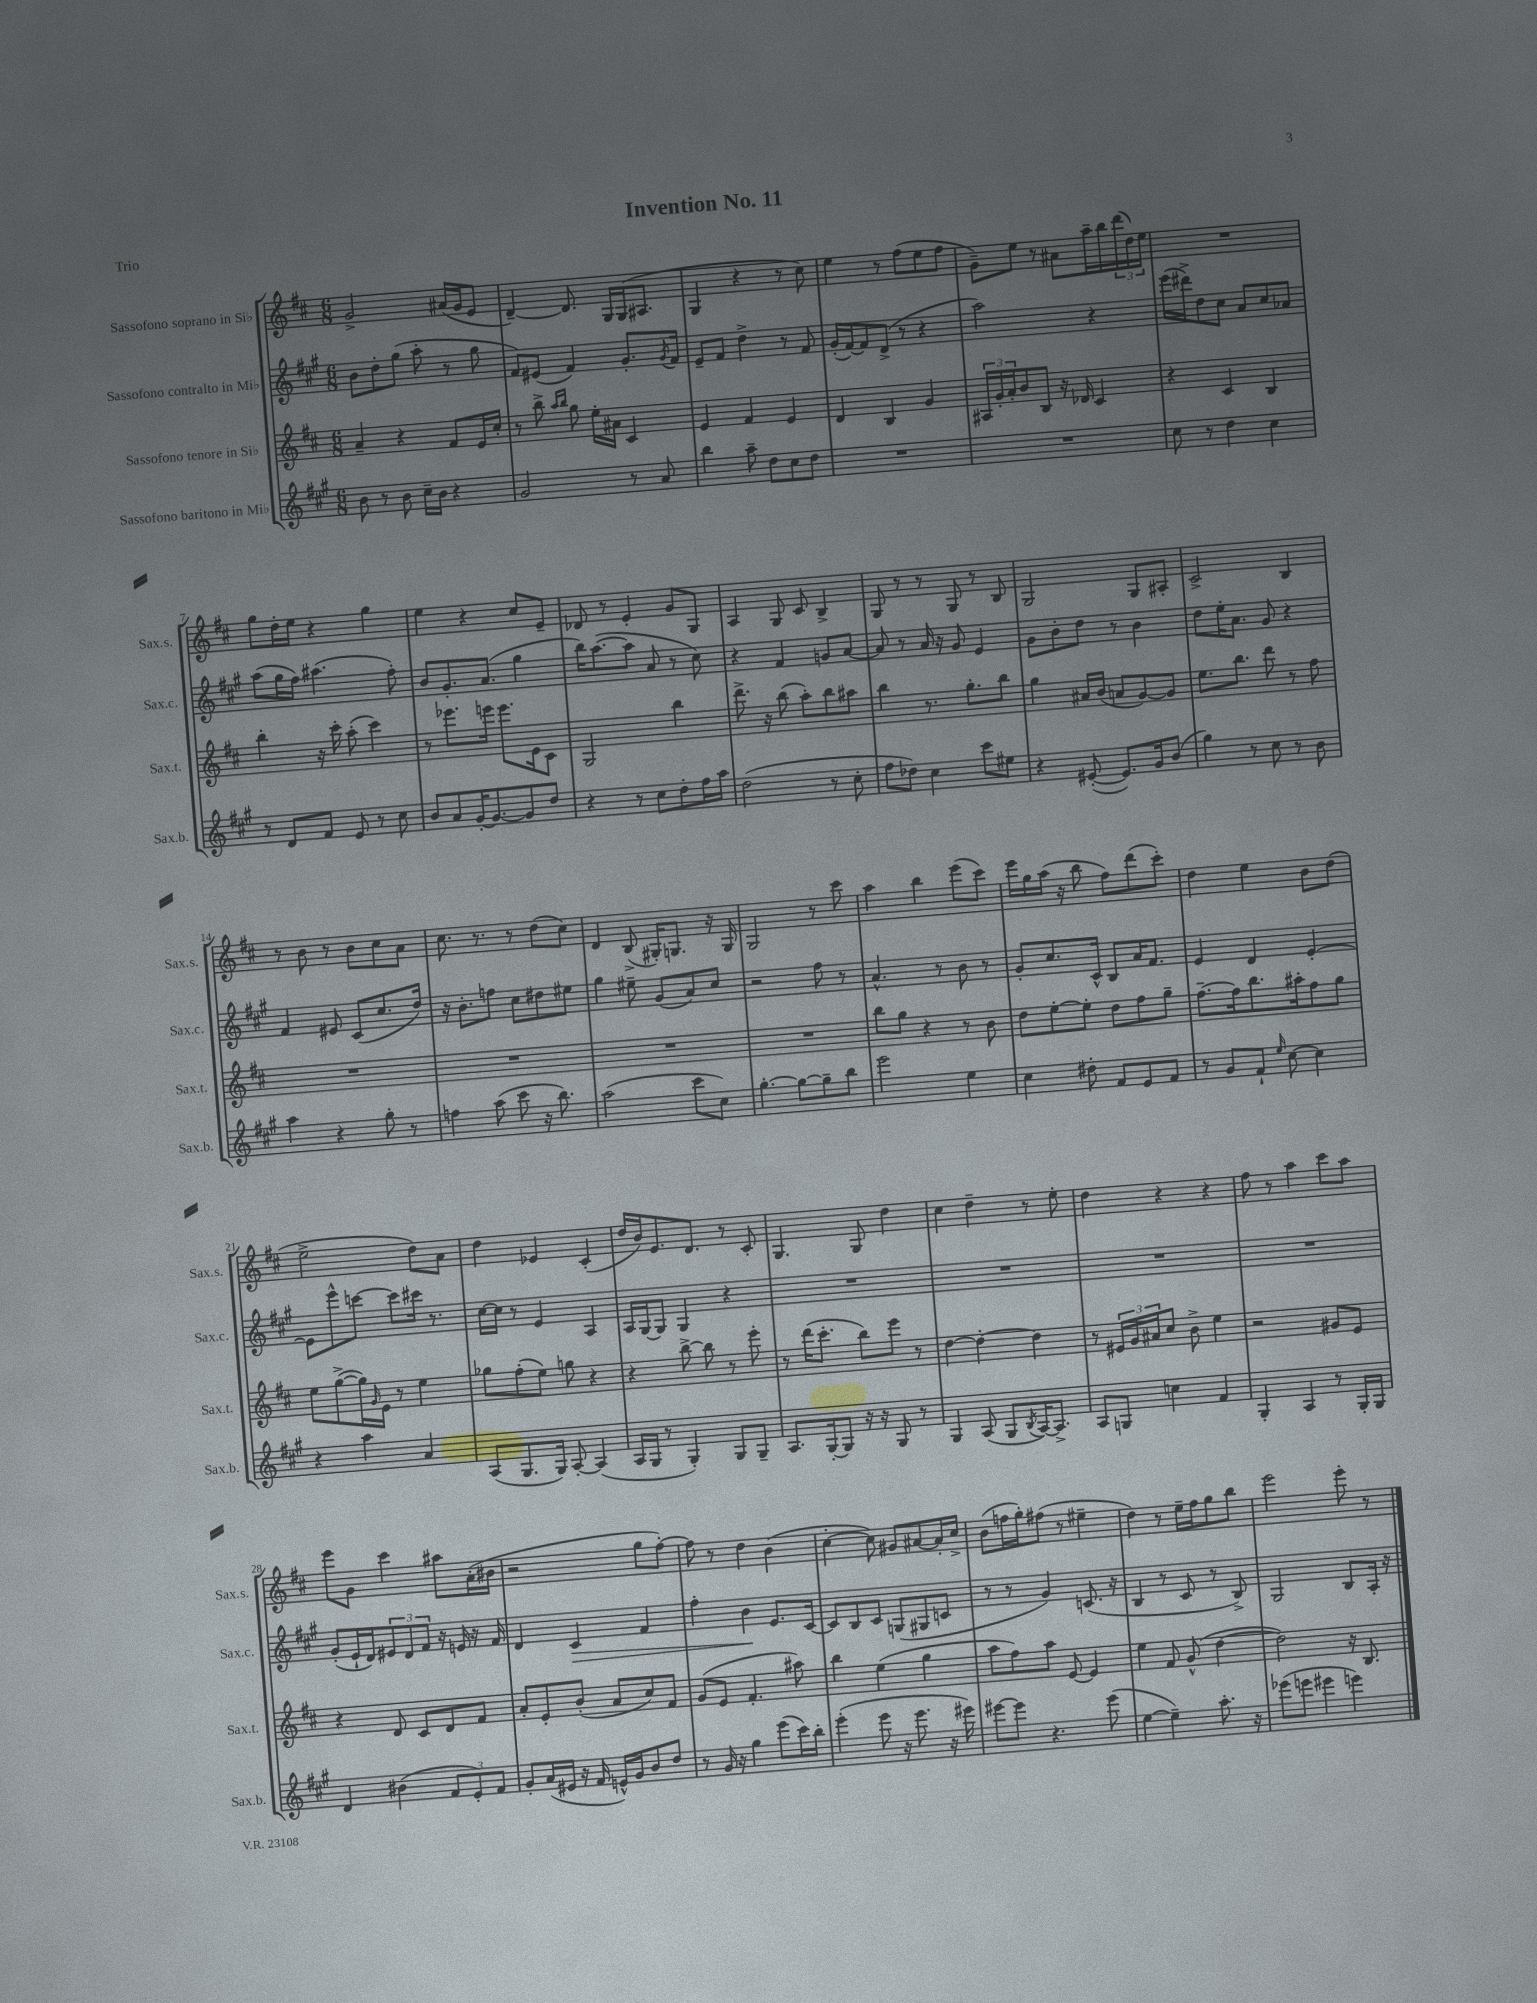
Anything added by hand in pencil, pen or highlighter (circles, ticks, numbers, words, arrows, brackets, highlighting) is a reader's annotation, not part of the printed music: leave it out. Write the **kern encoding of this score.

**kern	**kern	**kern	**kern
*staff4	*staff3	*staff2	*staff1
*clefG2	*clefG2	*clefG2	*clefG2
*k[f#c#g#]	*k[f#c#]	*k[f#c#g#]	*k[f#c#]
*M6/8	*M6/8	*M6/8	*M6/8
8b	4a~	8b	2g^
8r	.	8dd'	.
8b	4r	(8gg#	.
16cc#~	.	8aa'	.
16b	.	.	.
4r	8f#	8r	(16a#
.	.	.	16g
.	16e	8gg#	8e
.	16cc#'	.	.
=	=	=	=
2g#	8r	8f#)	[4d~)
.	8bb^	(8e#	.
.	16qqaa	.	.
.	16qqbb	.	.
.	8gg	4f#)	8.d]
.	16ee'	.	.
.	16a#	.	16G
8r	4c#	8.g#'	(16G
.	.	.	8.A#
8a	.	.	.
.	.	8qg#	.
.	.	16f#	.
=	=	=	=
4bb	4e	8e~	4G
.	.	8f#	.
8aa~	4f#	4dd^	4r
8dd	.	.	.
8cc#	4e	8r	8r
8dd	.	8f#	8cc#)
=	=	=	=
2.r	4d	(16g#'	4ee
.	.	[16f#)	.
.	.	8f#]	.
.	4B	(8d^	8r
.	.	8r	(8ff#
.	4g	4r	8ee
.	.	.	8ff#
=	=	=	=
2.r	24A#	2aa)	8g~)
.	24g'	.	.
.	24a'	.	.
.	8b	.	8ee
.	8B	.	8r
.	16r	.	8a#
.	16d-	.	.
.	4c#	4r	16aa~
.	.	.	16bb
.	.	.	(24ddd
.	.	.	24dd)
.	.	.	24ee
=	=	=	=
8cc#	4r	(16eee	2.r
.	.	16ddd#^)	.
8r	.	8dd	.
4dd	4c#	8cc#	.
.	.	8a	.
4cc#	4B	8cc#	.
.	.	8a-	.
=	=	=	=
8r	4bb'	(8aa	8gg
8d	.	16gg#	16dd'
.	.	16ff#)	16ee
8f#	16r	(4.aa#	4r
.	16ccc#'	.	.
8e	(8aa'	.	.
8r	4ccc#)	.	4gg
8cc#	.	8ff#')	.
=	=	=	=
8b	8r	8b	4ee
8a	8.eee-	8.g#'	.
[16g#'	.	.	4r
8.g#_	16eee	(8.a	.
.	8.eee	.	.
8g#]	.	4gg#	8cc#
.	16e	.	.
8dd	8c#	.	8e~
=	=	=	=
4r	2G	16bb)	8d-
.	.	([8.aa	.
.	.	.	8r
8r	.	8aa]	4e'
8cc#	.	8a	.
8dd'	4bb	8r	8g
16ff#	.	8cc#)	8G
16aa	.	.	.
=	=	=	=
(2dd	8.ddd^	4r	4A
.	16r	.	.
.	(8bb	4f#	8G
.	8aa')	.	8c#
8r	8bb	8g	4B^
8cc#'	8aa#	[8a	.
=	=	=	=
8ff#	4bb	8a]	8G
8dd-)	.	8r	8r
4cc#	8.r	16a	8r
.	.	16r	.
.	.	8g#	8G
.	8.gg'	.	.
8ccc#	.	4e	8r
8ee#	8bb	.	8B
=	=	=	=
4r	4gg	8g#	2G
.	.	8b'	.
([8e#'	16a#	8dd	.
.	(16b	.	.
8.e#])	8a	8r	.
.	[8g)	4b	8G
16g#	.	.	.
(8b	8g]	.	8A#'
=	=	=	=
4gg#)	8.ee	8dd	2c#^
.	.	16ee'	.
.	8.bb	8.a	.
8r	.	.	.
8cc#	8ddd	8g#	.
8r	8r	4r	4B
8b	8ff#	.	.
=	=	=	=
4aa	2.r	4f#	8r
.	.	.	8b
4r	.	8e#	8r
.	.	(8c#	8b
8gg#'	.	8.cc#	8cc#
8r	.	.	8a
.	.	16dd)	.
=	=	=	=
4ff	2.r	16r	8.cc#
.	.	8.b'	.
.	.	.	8.r
(8aa	.	8ff	.
8ccc#	.	8cc#	8r
16r	.	8dd#	(8dd
8.bb)	.	.	.
.	.	8ee#	8cc#)
=	=	=	=
(2aa	2.r	4gg#	4d
.	.	8ee#~	(8B^
.	.	(8g#	16G#')
.	.	.	8.G
8ccc#	.	8a)	.
8cc#)	.	8cc#	16r
.	.	.	16G
=	=	=	=
[4.gg#'	2.r	2r	2G
8gg#_	.	.	.
8gg#~]	.	8ff#	8r
8bb	.	8r	8ccc#
=	=	=	=
2eee	8bb	4.a^^	4aa
.	8gg	.	.
.	4r	.	4bb
.	.	8r	.
4ee	8r	8b	(8eee
.	8b	8r	8ccc#)
=	=	=	=
4cc#	8dd	8g#'	16eee
.	.	.	16gg
.	[8ee'	8.cc#	(16aa
.	.	.	16r
8dd#'	8ee']	.	8bb
.	.	16c#^^	.
8f#	8dd	8B	8ff#)
8e	8ff#	16a	(8ddd
.	.	8.f#	.
8f#	8gg~	.	8ccc#')
=	=	=	=
8r	[8.ff#~	4e	4dd
8g#	.	.	.
.	16ff#]	.	.
8f#`	8.bb	4d	4ee
16qqee	.	.	.
[8cc#	.	.	.
.	16aa#'	.	.
4cc#]	8ff#	[4e'	8b
.	8gg	.	(8dd
=	=	=	=
4r	8ee	8e]	2ee^
.	([8gg^	8eee^^	.
4aa	16gg])	[8ccc	.
.	16qqg	.	.
.	16e	.	.
.	8r	8ccc]	.
4a	4ee	16ccc#	8dd)
.	.	8.r	.
.	.	.	8a
=	=	=	=
(8A	8gg-	[16cc#	4dd
.	.	16cc#]	.
8.G#	(8ff#'	8r	.
.	8ee)	4e	4e-
16G#)	.	.	.
[8A'	8gg	.	.
(4A]	4r	4A	(4c#'
=	=	=	=
16A	4r	16A	16dd
16G#	.	[16G#	16b)
8r	.	8G#]	8.e
4G#')	[8bb^	4G#	.
.	.	.	8.d
.	8bb]	.	.
8G#	8r	4r	8r
8G#~	8eee'	.	8c#'
=	=	=	=
8.A	8r	2.r	4.G
.	(16ddd	.	.
[16G#'	8.ccc#'	.	.
8G#]	.	.	.
16r	8bb)	.	8G
16r	.	.	.
8G#	8eee	.	4dd
8r	8r	.	.
=	=	=	=
4G#	[4dd	2.r	4cc#
(8A	4dd'_	.	4dd~
8G#	.	.	.
8qB	.	.	.
[16A)	4dd]	.	8r
8.A^]	.	.	.
.	.	.	8ee'
=	=	=	=
8A	8r	2.r	4dd
8G	24e#	.	.
.	24g	.	.
.	24a#	.	.
4cc	8cc#	.	4r
.	8b^	.	.
4f#	4ee	.	4r
=	=	=	=
4G#'	2r	2.r	8ff#
.	.	.	8r
4A	.	.	4aa
8r	8g#	.	8ccc#
16G#'	8e	.	8aa
16G#	.	.	.
=	=	=	=
4d	4r	(8g#'	8eee
.	.	16e`	8g
.	.	16d)	.
(4b#	8d	12e#	4ccc#
.	.	12d	.
.	8c#	.	.
.	.	12f#	.
12f#	8d	16r	8aa#
.	.	16e	.
12e')	.	.	.
.	8f#	16r	(16a'
12f#	.	.	.
.	.	16f#	16b#
=	=	=	=
8g#'	8a'	4d	2r
(16a	8e'	.	.
16e#	.	.	.
16r	(8b'	4c#	.
16f#	.	.	.
16e^^)	8a	.	.
16g#	.	.	.
8b	8cc#)	4f#	8gg
8dd	8f#	.	[8ff#')
=	=	=	=
8r	(8g	4ff#'	8ff#]
16g#	8e	.	8r
16r	.	.	.
4gg#	4.f#'	4b	4dd
(8eee	.	8.e	(4b
16ccc#)	8aa#)	.	.
16bb'	.	[16c#	.
=	=	=	=
(4eee'	4bb	8c#]	[4cc#'
.	.	8B	.
8eee	(4ee	8c#	8cc#])
16r	.	(8G	8g#
8.eee	.	.	.
.	4gg	8G#	[8a#
16r	.	8c	16a#']
16eee#)	.	.	16cc#^
=	=	=	=
[8eee#	8aa	8r	(8b
8eee#]	8ff#)	8r	16ff
.	.	.	16gg')
4.r	8aa	4g#)	(8ff#
.	[8e	.	8r
.	4e]	(8.c	4ee#~
(8eee#	.	.	.
.	.	16r	.
=	=	=	=
[4ee	4ee	4B	4dd)
4ee~])	8f#	8r	8r
.	(8g^^	8c#	16ee~
.	.	.	16ff#
8.aa'	[4dd	8r	8gg
.	.	8B^)	8bb
16r	.	.	.
=	=	=	=
(8eee-	2dd])	2G#	2eee
8eee	.	.	.
4eee#	.	.	.
4eee)	16r	8B	8eee'
.	8.B	.	.
.	.	16A'	8r
.	.	16r	.
==	==	==	==
*-	*-	*-	*-
